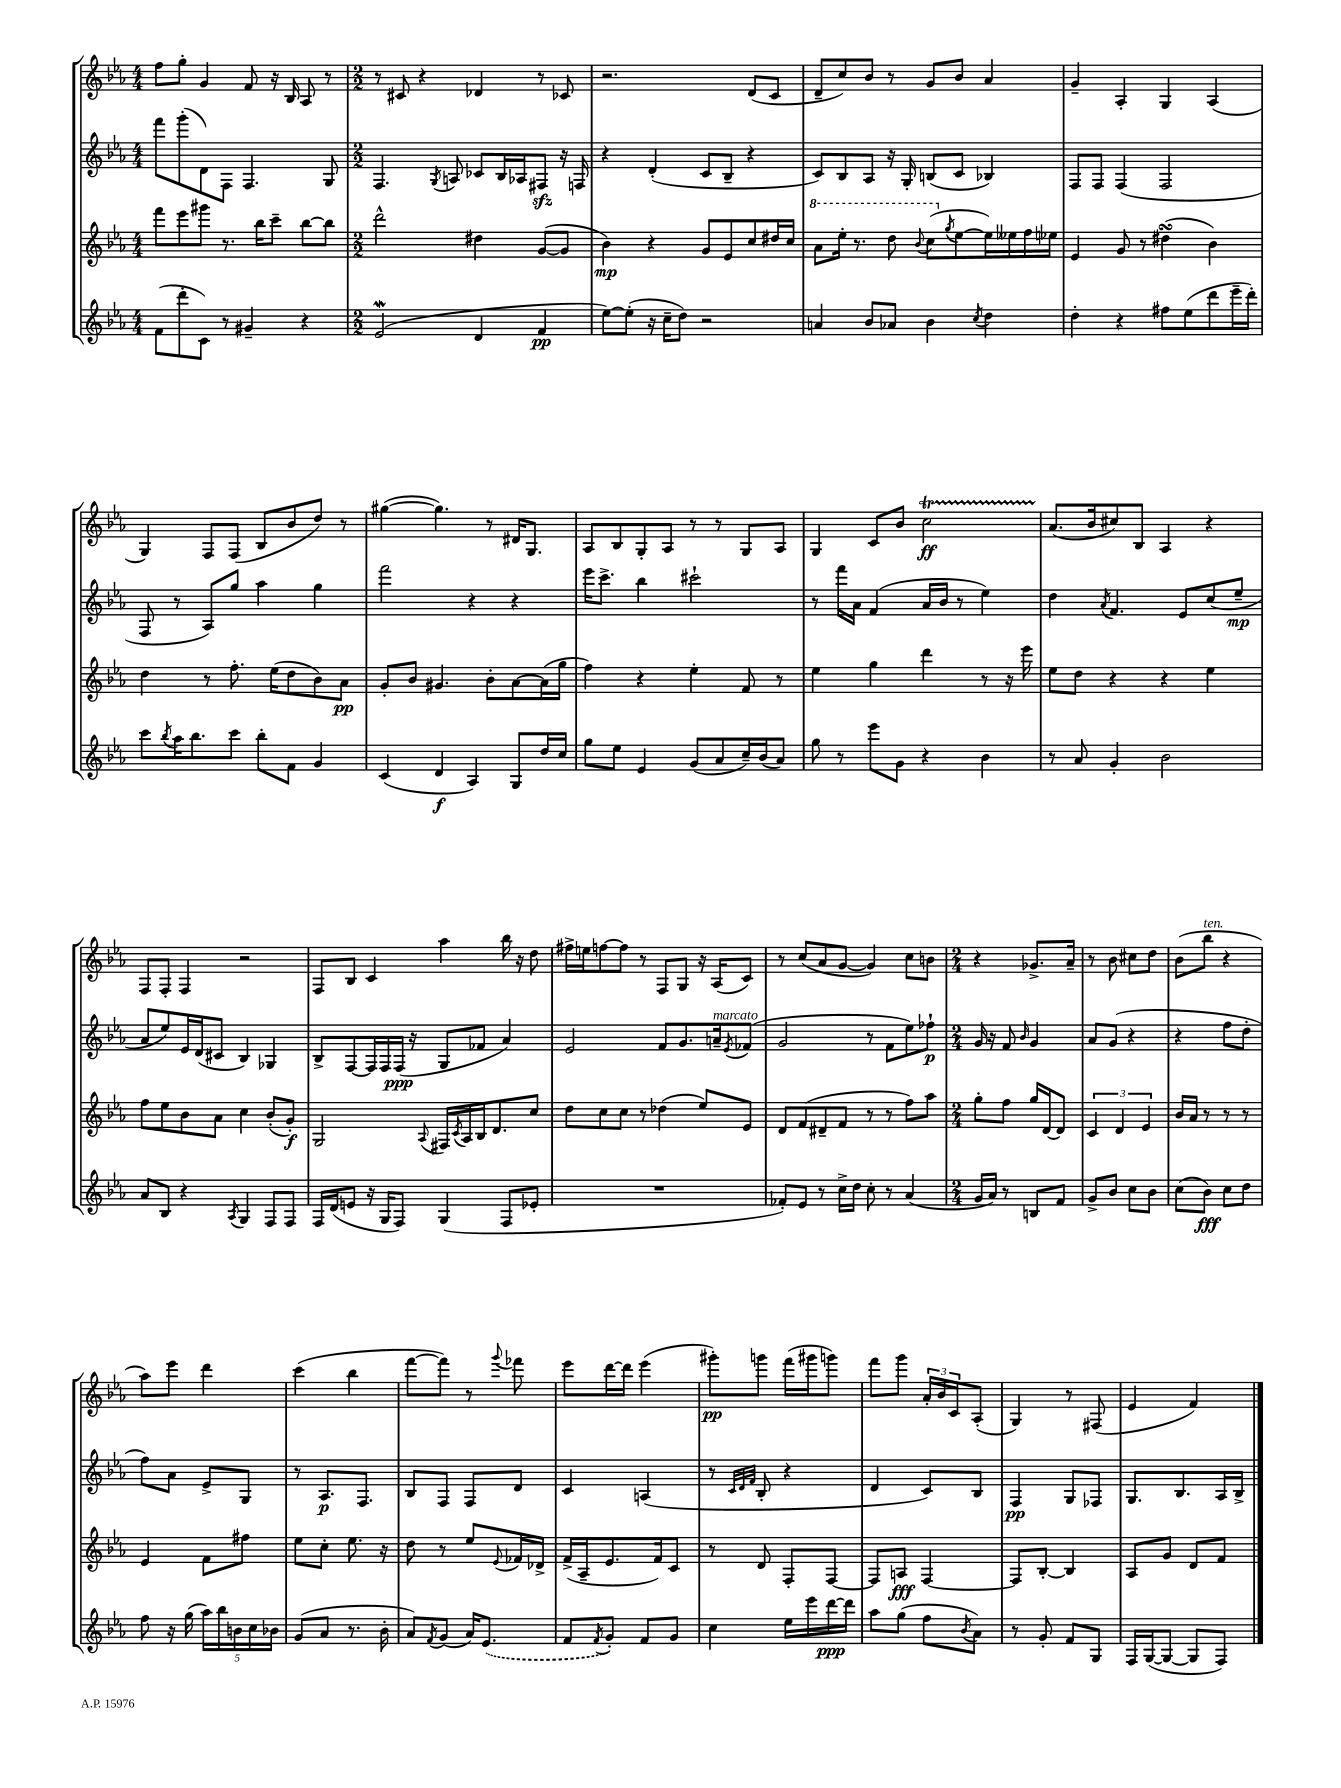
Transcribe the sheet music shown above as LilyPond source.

<<
\new StaffGroup <<
\new Staff = "s0" {
    \clef treble \key ees \major \numericTimeSignature \time 4/4
    f''8 g''8-. g'4 f'8 r16 bes16 aes8 r8 |
    \numericTimeSignature \time 2/2 r8 cis'8 r4 des'4 r8 ces'8 |
    r2. d'8( c'8 |
    d'8-- c''8) bes'8 r8 g'8 bes'8 aes'4 |
    g'4-- aes4-. g4 aes4( |
    g4) f8 f8( bes8 bes'8 d''8) r8 |
    gis''4~( gis''4.) r8 dis'16 g8. |
    aes8 bes8 g8-. aes8 r8 r8 g8 aes8 |
    g4 c'8 bes'8 c''2\startTrillSpan\ff |
    aes'8.\stopTrillSpan( bes'16 cis''8) bes8 aes4 r4 |
    f8 f8-. f4 r2 |
    f8 bes8 c'4 aes''4 bes''16 r16 d''8 |
    fis''16-> e''16 f''8~ f''8 r8 f8 g8 r16 aes16( c'8) |
    r8 c''8( aes'8 g'8~ g'4) c''8 b'8 |
    \numericTimeSignature \time 2/4 r4 ges'8.-> aes'16-- |
    r8 bes'8 cis''8 d''8 |
    bes'8( bes''8^\markup { \italic "ten." } r4 |
    aes''8) ees'''8 d'''4 |
    c'''4( bes''4 |
    f'''8~ f'''8) r8 \appoggiatura { g'''8 } fes'''8 |
    ees'''8 d'''16~ d'''16 ees'''4( |
    gis'''8-.\pp) g'''8 f'''16( gis'''16 g'''8) |
    f'''8 g'''8 \tuplet 3/2 { aes'16-. bes'16 c'16 } aes8-.( |
    g4) r8 fis8( |
    ees'4 f'4) \bar "|." |
}
\new Staff = "s1" {
    \clef treble \key ees \major \numericTimeSignature \time 4/4
    f'''8 g'''8-.( d'8) f8 f4. g8 |
    \numericTimeSignature \time 2/2 f4. \acciaccatura { g8 } a8 ces'8 bes16 aes16 fis8\sfz r16 f16 |
    r4 d'4-.( c'8 bes8-- r4 |
    c'8) bes8 aes8 r16 g16-. b8( c'8 bes4) |
    f8 f8 f4( f2 |
    f8 r8 aes8) g''8 aes''4 g''4 |
    f'''2 r4 r4 |
    ees'''16 c'''8.-> bes''4 cis'''2-! |
    r8 f'''16 aes'16 f'4( aes'16 bes'16 r8 ees''4) |
    d''4 \acciaccatura { aes'8 } f'4. ees'8 c''8( ees''8--\mp |
    aes'8 ees''8) ees'16 d'16( cis'8 bes4) ges4 |
    bes8-> f8~ f16 f16 f16\ppp( r16 g8 fes'8 aes'4) |
    ees'2 f'8 g'8. a'16--^\markup { \italic "marcato" } \acciaccatura { ees'8 } fes'8( |
    g'2 r8 f'8 ees''8) fes''8-!\p |
    \numericTimeSignature \time 2/4 g'16 r16 f'8 \grace { bes'16 } g'4 |
    aes'8 g'8( r4 |
    r4 f''8 d''8-. |
    f''8) aes'8 ees'8-> g8 |
    r8 aes8.\p f8. |
    bes8 f8 f8 d'8 |
    c'4 a4( |
    r8 \grace { c'32 d'32 f'32 } bes8-. r4 |
    d'4 c'8) bes8 |
    f4\pp g8 fes8 |
    g8. bes8. aes16 bes16-> \bar "|." |
}
\new Staff = "s2" {
    \clef treble \key ees \major \numericTimeSignature \time 4/4
    f'''8 ees'''8 gis'''8 r8. bes''16 c'''8-- bes''8~ bes''8 |
    \numericTimeSignature \time 2/2 d'''2-^ dis''4 g'8~( g'8 |
    bes'4\mp) r4 g'8 ees'8 c''8 dis''16 c''16 |
    \ottava #1 aes''8 ees'''16-. r8. d'''8 \appoggiatura { bes''8 } c'''8( \ottava #0 \acciaccatura { g''8 } ees''8~ ees''16) eeses''16 f''16 ees''16 |
    ees'4 g'8 r8 dis''4\turn( bes'4) |
    d''4 r8 f''8.-. ees''16( d''8 bes'8) aes'8\pp |
    g'8-. bes'8 gis'4. bes'8-. aes'8~ aes'16( g''16 |
    f''4) r4 ees''4-. f'8 r8 |
    ees''4 g''4 d'''4 r8 r16 ees'''16 |
    ees''8 d''8 r4 r4 ees''4 |
    f''8 ees''8 bes'8 aes'8 c''4 bes'8-.( g'8-.\f) |
    g2 \appoggiatura { aes8 } fis16 \acciaccatura { c'8 } aes16 bes16 d'8. c''8 |
    d''8 c''8 c''8 r8 des''4( ees''8) ees'8 |
    d'8 f'8( dis'8-- f'8 r8 r8 f''8) aes''8 |
    \numericTimeSignature \time 2/4 g''8-. f''8 g''16 d'16~ d'8 |
    \tuplet 3/2 { c'4 d'4 ees'4 } |
    bes'16 aes'16 r8 r8 r8 |
    ees'4 f'8 fis''8 |
    ees''8 c''8-. ees''8. r16 |
    d''8 r8 ees''8 \appoggiatura { ees'8 } fes'16 des'16-> |
    f'16->( aes16-- ees'8. f'16) c'8 |
    r8 d'8 f8-. f8~ |
    f8 a8\fff f4~ |
    f8 bes8~-. bes4 |
    aes8 g'8 d'8 f'8 \bar "|." |
}
\new Staff = "s3" {
    \clef treble \key ees \major \numericTimeSignature \time 4/4
    f'8( d'''8-. c'8) r8 gis'4-- r4 |
    \numericTimeSignature \time 2/2 ees'2\mordent( d'4 f'4\pp |
    ees''8~) ees''8-.( r16 c''16-- d''8) r2 |
    a'4 bes'8 aes'8 bes'4 \acciaccatura { c''8 } d''4 |
    d''4-. r4 fis''8 ees''8( d'''8 ees'''16-- d'''16-.) |
    c'''8 \acciaccatura { bes''8 } aes''16 bes''8. c'''8 bes''8-. f'8 g'4 |
    c'4( d'4\f aes4) g8 d''16 c''16 |
    g''8 ees''8 ees'4 g'8( aes'8 c''16--) bes'16( aes'8) |
    g''8 r8 ees'''8 g'8 r4 bes'4 |
    r8 aes'8 g'4-. bes'2 |
    aes'8 bes8 r4 \acciaccatura { aes8 } g4 f8 f8 |
    f16 d'16( e'8 r16 g16 f8) g4( f8 ees'8-. |
    R1 |
    fes'8-.) ees'8 r8 c''16-> d''16 c''8-. r8 aes'4( |
    \numericTimeSignature \time 2/4 g'16 aes'16) r8 b8 f'8 |
    g'8-> bes'8 c''8 bes'8 |
    c''8( bes'8\fff) c''8 d''8 |
    f''8 r16 g''16( \tuplet 5/4 { aes''16) bes''16 b'16 c''16 bes'16 } |
    g'8( aes'8 r8. bes'16-. |
    aes'8) \acciaccatura { f'8 } g'8( aes'16) \once \slurDashed ees'8.( |
    f'8 \acciaccatura { f'8 } g'8-.) f'8 g'8 |
    c''4 ees''16 ees'''16 d'''16~\ppp d'''16 |
    aes''8 g''8( f''8 \acciaccatura { bes'8 } aes'8) |
    r8 g'8-. f'8 g8 |
    f16 g16~( g8~ g8 f8) \bar "|." |
}
>>
>>
\layout { \context { \Score \remove "Bar_number_engraver" } }
